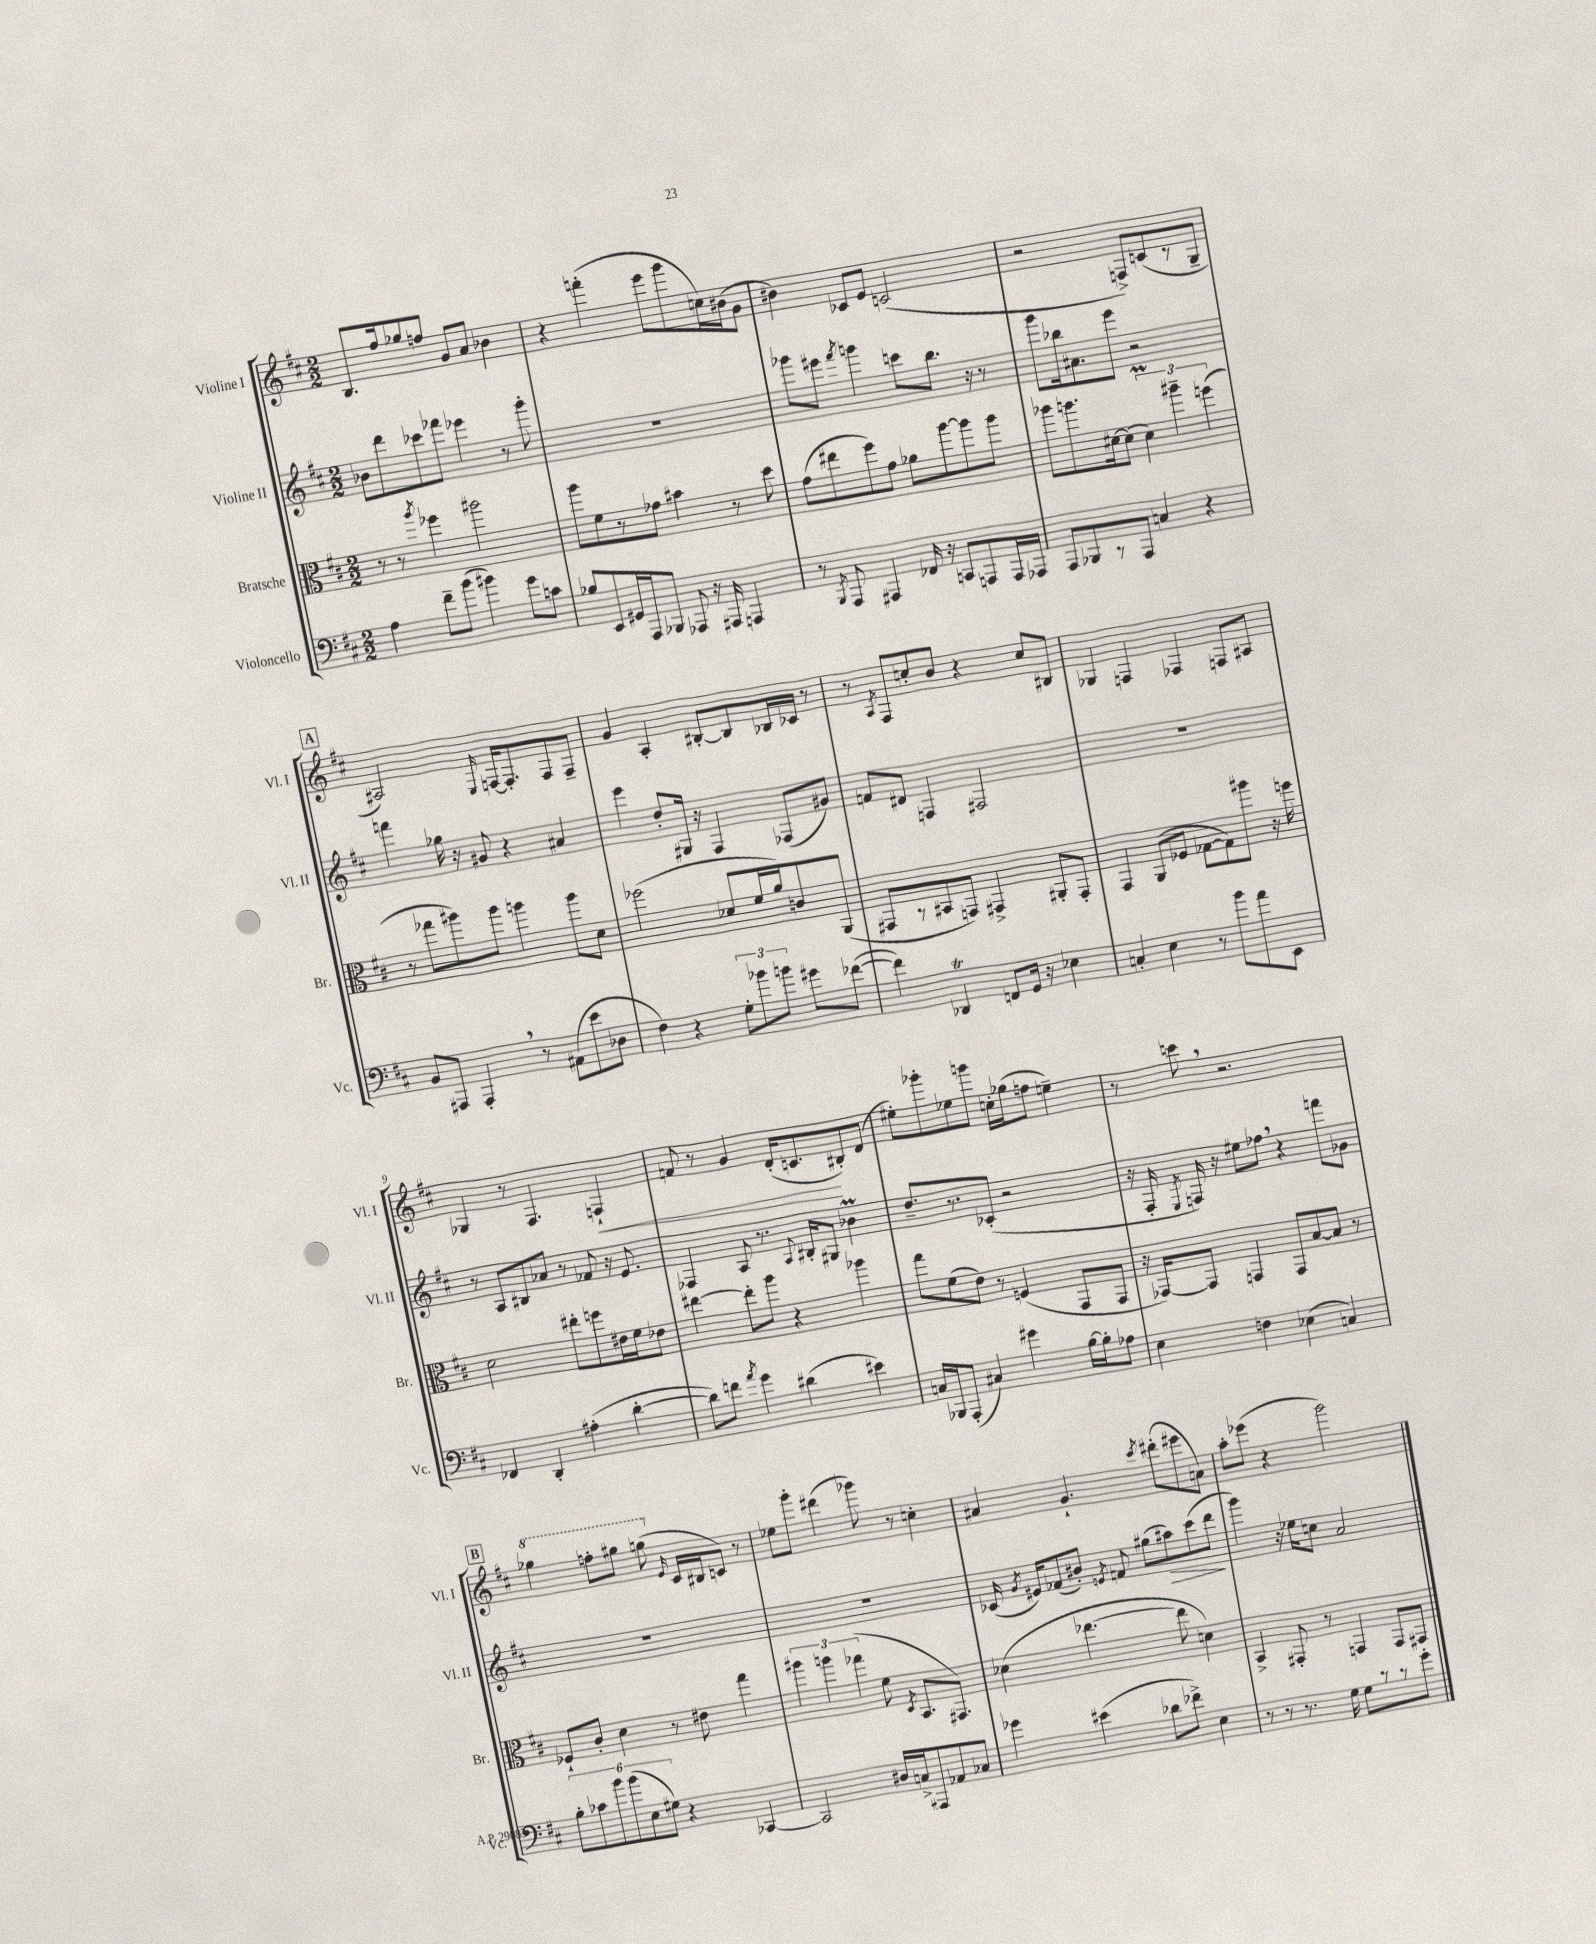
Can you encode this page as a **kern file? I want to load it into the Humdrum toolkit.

**kern	**kern	**kern	**dynam	**kern	**dynam
*part4	*part3	*part2	*part2	*part1	*part1
*staff4	*staff3	*staff2	*staff2	*staff1	*staff1
*I"Violoncello	*I"Bratsche	*I"Violine II	*	*I"Violine I	*
*I'Vc.	*I'Br.	*I'Vl. II	*	*I'Vl. I	*
*clefF4	*clefC3	*clefG2	*	*clefG2	*
*k[f#c#]	*k[f#c#]	*k[f#c#]	*	*k[f#c#]	*
*M2/2	*M2/2	*M2/2	*	*M2/2	*
=1	=1	=1	=1	=1	=1
4A\	8r	8b-X\L	.	8.B/L	.
.	8r	8ddd\	.	.	.
.	.	.	.	16ff#/k	.
.	8qaa/	.	.	.	.
8f#~\L	4ff-X\	8ccc-X\	.	8gg-X/	.
(8b\J	.	8fff-X\J	.	8ffn/J	.
4b#X\)	2aa#X\	4eee-X\	.	8g/L	.
.	.	.	.	8a/J	.
8g\L	.	8r	.	4b-X\	.
8cn\J	.	8ggg'\	.	.	.
=2	=2	=2	=2	=2	=2
8B-X/L	8aa\L	1r	.	4r	.
8EE/	8f#\	.	.	.	.
16GG#X/L	8r	.	.	(4fffn'\	.
16AAA/J	.	.	.	.	.
8BBB-X/J	8g-X\J	.	.	.	.
8AAA-X/	4b#X\	.	.	8eee\L	.
16r	.	.	.	8ggg\	.
16AAA#X/	.	.	.	.	.
4AAAn/	8r	.	.	16ccn\L)	.
.	.	.	.	(16b#X\J	.
.	8dd\	.	.	8g\J	.
=3	=3	=3	=3	=3	=3
8r	(8g\L	8ggg-X\L	.	4b#X\)	.
8qBBB/	.	.	.	.	.
8AAA/	8ee#X\	8eee#X\J	.	.	.
.	.	8qfff#/	.	.	.
4AAA#X/	8ff#\)	4gggn\	.	8c-X/L	.
.	8g\J	.	.	8e/J	.
16FF-X/	8a-X\L	8cccn\L	.	(2cn/	.
16r	.	.	.	.	.
8CCn/L	[8aa\	8.bb\J	.	.	.
8AAAn/	8aa\]	.	.	.	.
.	.	16r	.	.	.
16AAA/L	8aa\J	8r	.	.	.
16AAA-X/JJ	.	.	.	.	.
=4	=4	=4	=4	=4	=4
8AAA/L	8aa-X\L	8ggg\L	.	2r	.
8BBB-X/	8.aan\	16bb-X\k	.	.	.
.	.	8.a#X\	.	.	.
8r	.	.	.	.	.
.	[16d#X\k	.	.	.	.
8AAA/J	(8d#\J]	8eee\J	.	.	.
4Cn/	6d#m\)	2r	.	8Fn^/L)	.
.	.	.	.	(8cn/	.
.	6aa#X~\	.	.	.	.
4r	.	.	.	8r	.
.	(6ffn\	.	.	.	.
.	.	.	.	8G~/J	.
!!LO:LB:g=z
!!LO:REH:place=s1:t=A
=5	=5	=5	=5	=5	=5
8BB/L	8r	4fffn\	.	2A#X/)	.
8AAA#X/J	8gg-X\L	.	.	.	.
4AAA#',/	8aa#X\)	16gg-X\	.	.	.
.	.	16r	.	.	.
.	8aa#\J	8g#X/	.	.	.
.	.	.	.	16qqE/	.
8r	4aan\	4r	.	[16Fn/KL	.
.	.	.	.	8.F'/]	.
(8AA#X\L	.	.	.	.	.
8e\	8aa\L	4a#X/	.	8F/	.
8D-X\J	8d\J	.	.	8F~/J	.
=6	=6	=6	=6	=6	=6
4F#\)	(2ff-X\	4eee\	.	4g/	.
4r	.	8dd'/L	.	4A'/	.
.	.	16G#X/Jk	.	.	.
.	.	16r	.	.	.
12G'\L	8d-X/L	4F#/	.	[8B#X'/L	.
12b-X\	.	.	.	.	.
.	16f#/L	.	.	8B#/]	.
12bn\J	.	.	.	.	.
.	16a/J)	.	.	.	.
8g#X\L	8cn/	(8F-X/L	.	16B-X/L	.
.	.	.	.	16c-X/JJ	.
([8f-X\J	(8AA/J	8g#X/J)	.	8r	.
=7	=7	=7	=7	=7	=7
4f-\])	8GG#X/L	8fn/L	.	8r	.
.	.	.	.	8qA/	.
.	8r	8d#X/J	.	8F#/L	.
4DD-XT/	8BB#X/	4Fn/	.	8ccn'/	.
.	8GGn/J)	.	.	8b/J	.
8FFn/L	4GG#X^/	2F#X/	.	4r	.
16GG/Jk	.	.	.	.	.
16r	.	.	.	.	.
4E-X\	8AA#X'/L	.	.	8cc/L	.
.	8GG#'/J	.	.	8B#X/J	.
=8	=8	=8	=8	=8	=8
4Cn'/	4GG/	1r	.	4G-X/	.
4E\	(8AA/L	.	.	4Fn/	.
.	8F-X/J	.	.	.	.
8r	[8G-X\L	.	.	4F-X/	.
8b\L	8G-\])	.	.	.	.
8a\	8aa#X\J	.	.	8Fn/L	.
8EE\J	16r	.	.	8A#X/J	.
.	16ffn\	.	.	.	.
!!LO:LB:g=z
=9	=9	=9	=9	=9	=9
4FF-X/	2d\	8r	.	4G-X/	.
.	.	8A/L	.	.	.
4DD'/	.	8B#X/	.	8r	.
.	.	8a-X/J	.	4.F#/	.
(4A#X'\	8ee#X'\L	8r	.	.	.
.	8ffn\	8f-X/	.	.	.
!	!	!	!	!	!LO:HP:b
[4d'\	16e#X\L	16r	.	4Fn`/	<
.	16f#\J	8.e/	.	.	.
.	8e-X\J	.	.	.	.
=10	=10	=10	=10	=10	=10
8d\L])	[4ee#X\	4F-X/	.	8fn/	.
8fn\J	.	.	.	8r	.
8qa/	.	.	.	.	.
4g\	8ee#'\L]	8A/	.	4g/	.
.	8aa\J	8.r	.	.	.
(4d#X\	4r	.	.	(16d'/KL	.
.	.	8qqA/	.	.	.
.	.	16B#X'/KL	.	8.cn/	.
.	.	8G#X/J	.	.	.
4e#X\)	4aa-X\	4b-XM\	.	8B#X'/)	[
.	.	.	.	(8d/J	.
=11	=11	=11	=11	=11	=11
16Cn/LL	8gg\L	8.dd~/L	.	8ee#X'\L)	.
16BBB-X/J	.	.	.	.	.
(8AAA'/J	(8f#\	.	.	8ggg-X'\	.
.	.	8.r	.	.	.
4C#X/)	8e\J)	.	.	8ee-X\	.
.	8r	(8c-X'/J	.	8gggn\J	.
4g#X\	(4Fn/	2r	.	16ccn'\LL	.
.	.	.	.	(16gg-X\J	.
.	.	.	.	8ffn\J	.
[16B\LL	8GG/L	.	.	4een~\)	.
16B'\J]	.	.	.	.	.
8A-X\J	8GG/J	.	.	.	.
=12	=12	=12	=12	=12	=12
4E\	16r	16r	.	8r	.
.	[16GG-X/KL)	16F#'/	.	.	.
.	.	8qE/	.	.	.
.	8GG-/J]	16Fn/)	.	8cccn,\	.
.	.	16r	.	.	.
4Fn\	4GGn/	8ee#X\L	.	2.r	.
.	.	8ff-X,\J	.	.	.
(4E-X\	8GG/L	4r	.	.	.
.	[8B/	.	.	.	.
4Cn/)	8B/J]	8fffn\L	.	.	.
.	8r	8g-X\J	.	.	.
!!LO:LB:g=z
!!LO:REH:place=s1:t=B
=13	=13	=13	=13	=13	=13
*	*	*	*	*8va	*
12B'\L	8F-X`/L	1r	.	4ggg-X\	.
12c-X\	.	.	.	.	.
.	8c#'/J	.	.	.	.
12b\	.	.	.	.	.
(12b\	4d\	.	.	8fffn'\L	.
12E\	.	.	.	.	.
.	.	.	.	8ggg#X\J	.
12G#X\J)	.	.	.	.	.
4r	8r	.	.	(8gggn\	.
*	*	*	*	*X8va	*
.	.	.	.	16qqe/	.
.	8e#X\	.	.	16c#/LL	.
.	.	.	.	16B#X/J	.
[4CC-X/	4gg\	.	.	8cn/J)	.
.	.	.	.	8r	.
=14	=14	=14	=14	=14	=14
2CC-/]	6aa#X\	1r	.	8ee-X\L	.
.	.	.	.	8ggg'\J	.
.	6aan\	.	.	.	.
.	.	.	.	(4ddd#X\	.
.	(6gg-X\	.	.	.	.
16D#X/LL	8f#\	.	.	8ggg-X\)	.
16Cn^/J	.	.	.	.	.
.	8qD/	.	.	.	.
8AAA#X/	8.BB/L	.	.	8r	.
8AA-X/	.	.	.	4ccn'\	.
.	8.GG#X/J)	.	.	.	.
8C-X/J	.	.	.	.	.
=15	=15	=15	=15	=15	=15
4g-X\	(4d-X\	(16c-X/	.	4a#X/	.
.	.	8qg/	.	.	.
.	.	16e#X/KL)	.	.	.
.	.	(8f-X/	.	.	.
(4e#X\	[4.ee-X\	8b#X'/J)	.	4.g`/	.
.	.	8qen/	.	.	.
.	.	8fn/	.	.	.
8d-X\L	.	(8gg#X\L	.	.	.
.	.	.	.	8qccc#/	.
!	!	!	!LO:HP:b	!	!
8f-X^\J)	8ee-\]	8aa#X\)	>	(8ddd#X'\L	.
4E\	4dn\)	(8ccc#\	.	8eee#X\	.
.	.	8ddd\J	.	8an\J)	.
.	.	.	]	.	.
=16	=16	=16	=16	=16	=16
8r	4BB^/	4ggg\)	.	8aa'\L	.
8r	.	.	.	(8eee-X\J	.
8.r	8GG#X'/	16r	.	4r	.
.	.	16ee-X\KL	.	.	.
.	8r	8ccn\J	.	.	.
16G\	.	.	.	.	.
8G\L	4GGn/	2a/	.	2ggg\)	.
8r	.	.	.	.	.
8r	8GG/L	.	.	.	.
8g'\J	8GG#X/J	.	.	.	.
==	==	==	==	==	==
*-	*-	*-	*-	*-	*-
